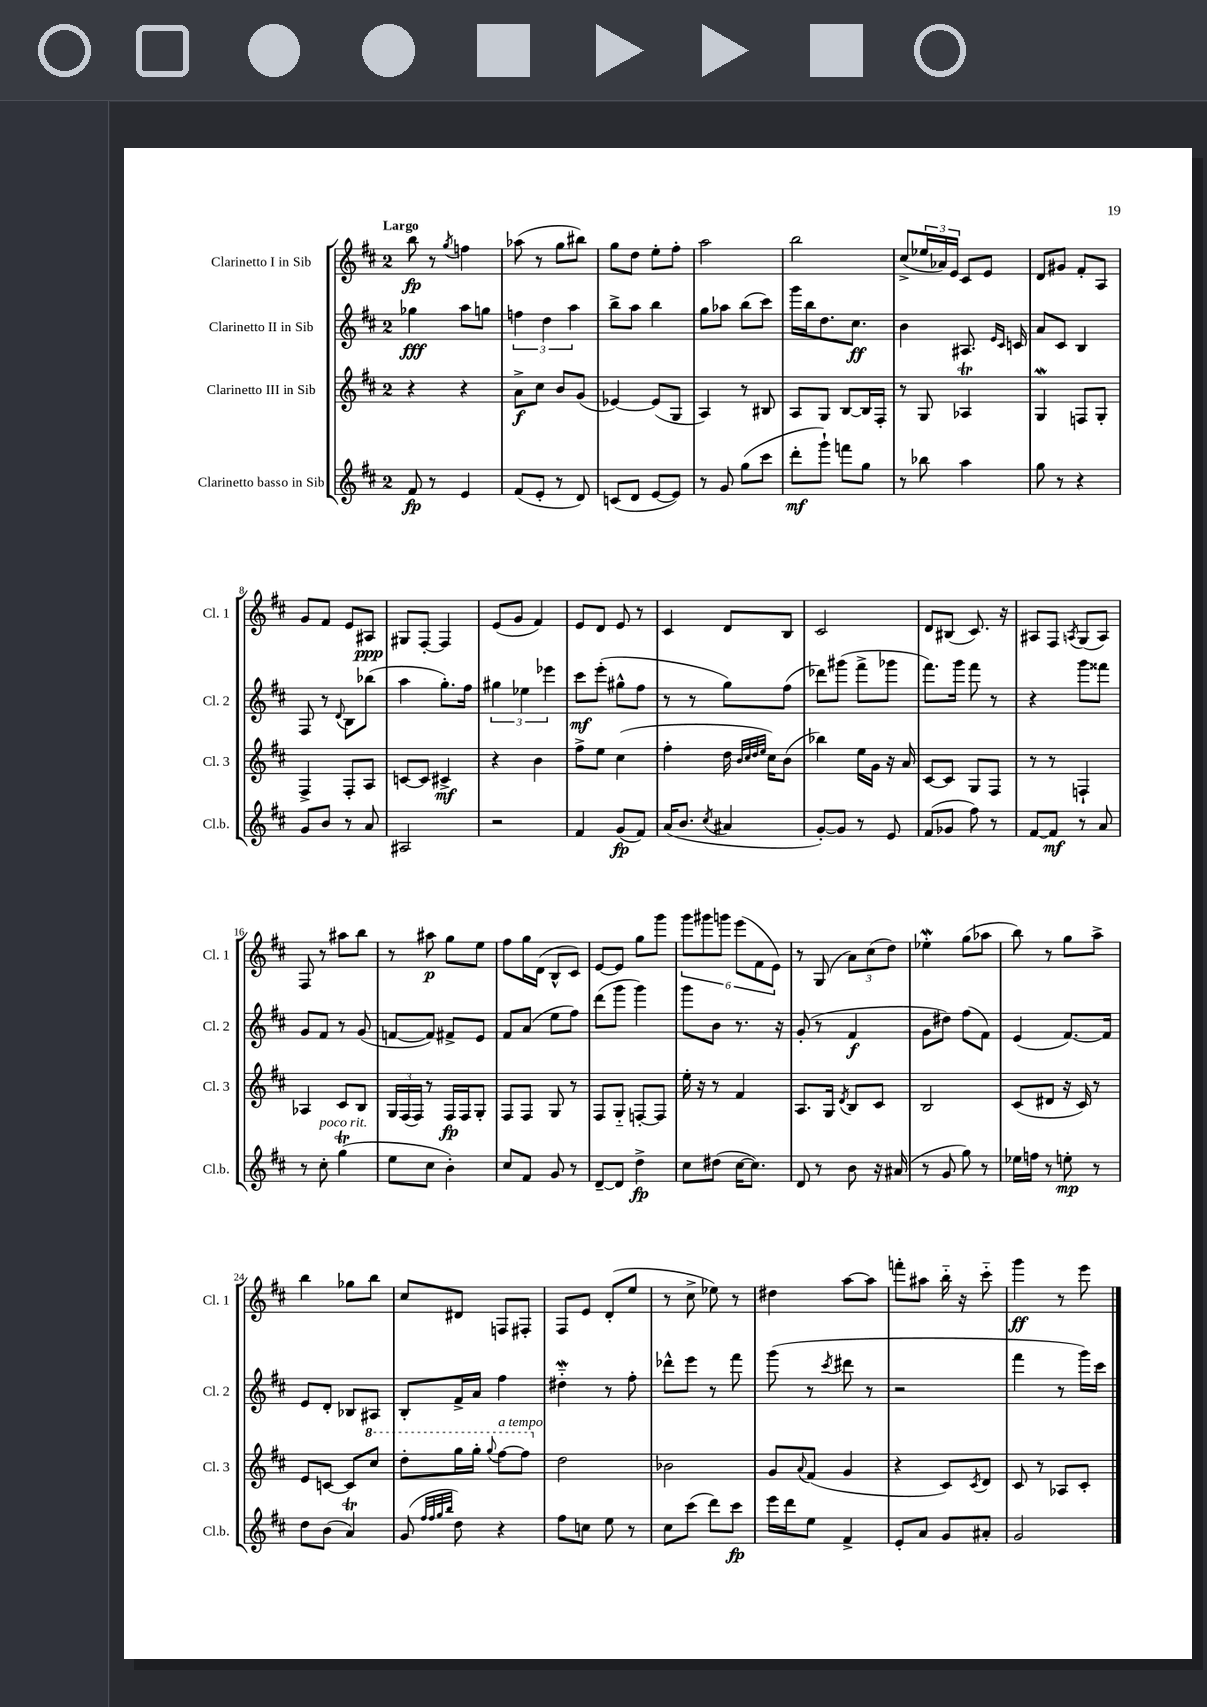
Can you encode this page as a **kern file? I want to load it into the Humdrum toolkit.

**kern	**dynam	**kern	**dynam	**kern	**dynam	**kern	**dynam
*part4	*part4	*part3	*part3	*part2	*part2	*part1	*part1
*staff4	*staff4	*staff3	*staff3	*staff2	*staff2	*staff1	*staff1
*I"Clarinetto basso in Sib	*	*I"Clarinetto III in Sib	*	*I"Clarinetto II in Sib	*	*I"Clarinetto I in Sib	*
*I'Cl.b.	*	*I'Cl. 3	*	*I'Cl. 2	*	*I'Cl. 1	*
*clefG2	*	*clefG2	*	*clefG2	*	*clefG2	*
*k[f#c#]	*	*k[f#c#]	*	*k[f#c#]	*	*k[f#c#]	*
*M2/4	*	*M2/4	*	*M2/4	*	*M2/4	*
=1	=1	=1	=1	=1	=1	=1	=1
!	!	!	!	!	!	!LO:TX:a:B:t=Largo	!
8f#/	fp	4r	.	4gg-X\	fff	8bb\	fp
8r	.	.	.	.	.	8r	.
.	.	.	.	.	.	8qgg/	.
4e/	.	4r	.	8aa\L	.	4ffn\	.
.	.	.	.	8ggn\J	.	.	.
=2	=2	=2	=2	=2	=2	=2	=2
(8f#/L	.	8a^\L	f	6ffn\	.	(8aa-X\	.
8e'/J	.	8cc#\J	.	.	.	8r	.
.	.	.	.	6dd\	.	.	.
8r	.	8b/L	.	.	.	8gg\L	.
.	.	.	.	6aa\	.	.	.
8d/)	.	(8g/J	.	.	.	8bb#X\J)	.
=3	=3	=3	=3	=3	=3	=3	=3
(8cn/L	.	[4e-X/)	.	8bb^\L	.	8gg\L	.
8d/J	.	.	.	8aa\J	.	8dd\J	.
[8e/L	.	(8e-/L]	.	4bb\	.	8ee'\L	.
8e/J])	.	8G/J	.	.	.	8ff#'\J	.
=4	=4	=4	=4	=4	=4	=4	=4
8r	.	4A/)	.	8gg\L	.	2aa\	.
8g/	.	.	.	8aa-X\J	.	.	.
(8gg\L	.	8r	.	(8bb\L	.	.	.
8ccc#\J	.	8B#X/	.	8ccc#\J)	.	.	.
=5	=5	=5	=5	=5	=5	=5	=5
8ddd'\L	mf	8A/L	.	16ggg\LL	.	2bb\	.
.	.	.	.	16bb\J	.	.	.
8ggg`\J)	.	8G/J	.	8.dd\	.	.	.
8fffn\L	.	[8B/L	.	.	.	.	.
.	.	.	.	8.cc#\J	ff	.	.
8gg\J	.	16B/L]	.	.	.	.	.
.	.	16F#'/JJ	.	.	.	.	.
=6	=6	=6	=6	=6	=6	=6	=6
8r	.	8r	.	4b\	.	(8cc#^/L	.
8bb-X\	.	8G/	.	.	.	24ee-X/L	.
.	.	.	.	.	.	24a-X/)	.
.	.	.	.	.	.	24e/JJ	.
4aa\	.	4A-XT/	.	8.A#X/	.	8c#/L	.
.	.	.	.	.	.	8e/J	.
.	.	.	.	16qqe/LL	.	.	.
.	.	.	.	16qqc#/JJ	.	.	.
.	.	.	.	16cn/	.	.	.
=7	=7	=7	=7	=7	=7	=7	=7
8gg\	.	4Gw/	.	8a/L	.	8d/L	.
8r	.	.	.	8c#/J	.	8g#X/J	.
4r	.	8Fn/L	.	4B/	.	8f#'/L	.
.	.	8G'/J	.	.	.	8A/J	.
!!LO:LB:g=z
=8	=8	=8	=8	=8	=8	=8	=8
8g/L	.	4F#^/	.	8F#/	.	8g/L	.
8b/J	.	.	.	8r	.	8f#/J	.
.	.	.	.	8qqd/	.	.	.
8r	.	8F#'/L	.	8B\L	.	8e/L	.
8a/	.	8A/J	.	(8bb-X\J	.	8A#X/J	ppp
=9	=9	=9	=9	=9	=9	=9	=9
2A#X/	.	[8cn/L	.	4aa\	.	8G#X/L	.
.	.	8c/J]	.	.	.	[8F#'/J	.
.	.	4c#X^/	mf	8.gg'\L)	.	4F#/]	.
.	.	.	.	16ff#\Jk	.	.	.
=10	=10	=10	=10	=10	=10	=10	=10
2r	.	4r	.	6gg#X\	.	(8e/L	.
.	.	.	.	.	.	8g/J	.
.	.	.	.	6ee-X\	.	.	.
.	.	4b\	.	.	.	4f#/)	.
.	.	.	.	6eee-X\	.	.	.
=11	=11	=11	=11	=11	=11	=11	=11
4f#/	.	8ff#^\L	.	8ccc#\L	mf	8e/L	.
.	.	8ee\J	.	(8eee'\J	.	8d/J	.
(8g/L	fp	(4cc#\	.	8gg#X^^\L	.	8e/	.
8f#/J)	.	.	.	8ff#\J	.	8r	.
=12	=12	=12	=12	=12	=12	=12	=12
(16a/KL	.	4ff#'\	.	8r	.	4c#/	.
8.b/J	.	.	.	.	.	.	.
.	.	.	.	8r	.	.	.
8qcc#/	.	.	.	.	.	.	.
4a#X/	.	16dd\	.	8gg\L)	.	8d/L	.
.	.	32qqb/LLL	.	.	.	.	.
.	.	32qqcc#/	.	.	.	.	.
.	.	32qqdd/	.	.	.	.	.
.	.	32qqee/JJJ	.	.	.	.	.
.	.	16cc#\KL)	.	.	.	.	.
.	.	(8b\J	.	(8ff#\J	.	8B/J	.
=13	=13	=13	=13	=13	=13	=13	=13
[8g'/L)	.	4bb-X\)	.	8ddd-X\L)	.	2c#/	.
8g/J]	.	.	.	(8ggg#X\J	.	.	.
8r	.	16ee\LL	.	8fff#^\L	.	.	.
.	.	16g\JJ	.	.	.	.	.
8e/	.	16r	.	8ggg-X\J	.	.	.
.	.	16a/	.	.	.	.	.
=14	=14	=14	=14	=14	=14	=14	=14
(8f#/L	.	[8c#/L	.	8.fff#\L)	.	8d/L	.
8g-X/J	.	8c#/J]	.	.	.	(8B#X/J	.
.	.	.	.	16ggg\Jk	.	.	.
8ff#\)	.	8G/L	.	8fff#\	.	8.c#/)	.
8r	.	8F#/J	.	8r	.	.	.
.	.	.	.	.	.	16r	.
=15	=15	=15	=15	=15	=15	=15	=15
[8f#/L	.	8r	.	4r	.	8A#X/L	.
8f#/J]	mf	8r	.	.	.	8F#/J	.
.	.	.	.	.	.	8qAn/	.
8r	.	4Fn`/	.	8ggg\L	.	(8G/L	.
8a/	.	.	.	8fff##X\J	.	8A/J)	.
!!LO:LB:g=z
=16	=16	=16	=16	=16	=16	=16	=16
8r	.	4A-X/	.	8g/L	.	8F#/	.
!LO:TX:a:i:t=poco rit.	!	!	!	!	!	!	!
8cc#'\	.	.	.	8f#/J	.	8r	.
(4ggT\	.	8c#/L	.	8r	.	8aa#X\L	.
.	.	8B/J	.	(8g/	.	8bb\J	.
=17	=17	=17	=17	=17	=17	=17	=17
8ee\L	.	24G/LL	.	[8fn/L	.	8r	.
.	.	(24F#/	.	.	.	.	.
.	.	24F#/JJ)	.	.	.	.	.
8cc#\J	.	8r	.	8f/J])	.	8aa#X\	p
4b'\)	.	16F#/LL	fp	8f#X^/L	.	8gg\L	.
.	.	16F#/J	.	.	.	.	.
.	.	8G'/J	.	8e/J	.	8ee\J	.
=18	=18	=18	=18	=18	=18	=18	=18
8cc#/L	.	8F#/L	.	8f#/L	.	8ff#\L	.
8f#/J	.	8F#/J	.	(8a/J	.	16gg\L	.
.	.	.	.	.	.	(16d\JJ	.
8g/	.	8G/	.	8ee\L	.	8B^^/L	.
8r	.	8r	.	8ff#\J)	.	8c#/J)	.
=19	=19	=19	=19	=19	=19	=19	=19
[8d~/L	.	8F#/L	.	(8ddd\L	.	[8e/L	.
8d/J]	.	8G/J	.	8ggg\J	.	8e/J]	.
4dd^\	fp	[8Fn'/L	.	4ggg\)	.	8gg\L	.
.	.	8F/J]	.	.	.	8ggg\J	.
=20	=20	=20	=20	=20	=20	=20	=20
8cc#\L	.	16ee'\	.	8ggg\L	.	12ggg\L	.
.	.	16r	.	.	.	.	.
.	.	.	.	.	.	12ggg#X\	.
(8dd#X\J	.	8r	.	8b\J	.	.	.
.	.	.	.	.	.	12gggn\J	.
[16cc#\KL	.	4f#/	.	8.r	.	(12eee\L	.
8.cc#\J])	.	.	.	.	.	.	.
.	.	.	.	.	.	12f#\	.
.	.	.	.	.	.	12e\J)	.
.	.	.	.	16r	.	.	.
=21	=21	=21	=21	=21	=21	=21	=21
8d/	.	8.A/L	.	(8g'/	.	8r	.
8r	.	.	.	8r	.	(8G/	.
.	.	16G/Jk	.	.	.	.	.
.	.	8qd/	.	.	.	.	.
8b\	.	8B/L	.	4f#/	f	12a\L)	.
.	.	.	.	.	.	(12cc#\	.
16r	.	8c#/J	.	.	.	.	.
.	.	.	.	.	.	12dd\J)	.
(16a#X/	.	.	.	.	.	.	.
=22	=22	=22	=22	=22	=22	=22	=22
8r	.	2B/	.	8g\L	.	4ee-Xw'\	.
8g/	.	.	.	8dd#X\J)	.	.	.
8gg\)	.	.	.	(8ff#\L	.	(8gg\L	.
8r	.	.	.	8f#\J)	.	8aa-X\J	.
=23	=23	=23	=23	=23	=23	=23	=23
16ee-X\LL	.	(8c#/L	.	(4e/	.	8bb\)	.
16ffn\JJ	.	.	.	.	.	.	.
8r	.	8d#X/J	.	.	.	8r	.
8een'\	mp	16r	.	[8.f#/L)	.	8gg\L	.
.	.	16c#/)	.	.	.	.	.
8r	.	8r	.	.	.	8aa^\J	.
.	.	.	.	16f#/Jk]	.	.	.
!!LO:LB:g=z
=24	=24	=24	=24	=24	=24	=24	=24
8dd\L	.	8e/L	.	8e/L	.	4bb\	.
(8b\J	.	[8cn/J	.	8d'/J	.	.	.
4aT/)	.	8c/L]	.	8B-X/L	.	8gg-X\L	.
*	*	*8va	*	*	*	*	*
.	.	8ccc#/J	.	8A#X/J	.	8bb\J	.
=25	=25	=25	=25	=25	=25	=25	=25
(8g/	.	8ddd'\L	.	8B'/L	.	8cc#/L	.
32qqff#/LLL	.	.	.	.	.	.	.
32qqff#/	.	.	.	.	.	.	.
32qqgg/	.	.	.	.	.	.	.
32qqbb/JJJ	.	.	.	.	.	.	.
8dd\)	.	16ggg\L	.	16f#^/L	.	8d#X/J	.
.	.	16ggg'\JJ	.	16a/JJ	.	.	.
.	.	8qqggg/	.	.	.	.	.
!	!	!LO:TX:a:i:t=a tempo	!	!	!	!	!
4r	.	[8fff#\L	.	4ff#\	.	8Fn/L	.
.	.	8fff#\J]	.	.	.	8F#X'/J	.
=26	=26	=26	=26	=26	=26	=26	=26
*	*	*X8va	*	*	*	*	*
8ff#\L	.	2dd\	.	4dd#XW\	.	8F#/L	.
8ccn\J	.	.	.	.	.	8e/J	.
8ee\	.	.	.	8r	.	(8d'/L	.
8r	.	.	.	8ff#'\	.	8ee/J	.
=27	=27	=27	=27	=27	=27	=27	=27
8cc#\L	.	2b-X\	.	8ddd-X^^\L	.	8r	.
(8ccc#\J	.	.	.	8eee\J	.	8cc#^\	.
8ddd\L)	.	.	.	8r	.	8ee-X\)	.
8ccc#\J	fp	.	.	8fff#\	.	8r	.
=28	=28	=28	=28	=28	=28	=28	=28
16eee\LL	.	8g/L	.	(8ggg\	.	4dd#X\	.
16ddd\J	.	.	.	.	.	.	.
.	.	8qqa/	.	.	.	.	.
8ee\J	.	(8f#/J	.	8r	.	.	.
.	.	.	.	8qccc#/	.	.	.
4f#^/	.	4g/	.	8ddd#X\	.	[8aa\L	.
.	.	.	.	8r	.	8aa\J]	.
=29	=29	=29	=29	=29	=29	=29	=29
8e'/L	.	4r	.	2r	.	8fffn'\L	.
8a/J	.	.	.	.	.	8aa#X\J	.
8g/L	.	8c#/L)	.	.	.	16bb\	.
.	.	.	.	.	.	16r	.
.	.	8qc#/	.	.	.	.	.
8a#X'/J	.	8d/J	.	.	.	8ccc#\	.
=30	=30	=30	=30	=30	=30	=30	=30
2g/	.	8c#/	.	4fff#\	.	4ggg\	ff
.	.	8r	.	.	.	.	.
.	.	8A-X/L	.	8r	.	8r	.
.	.	8c#'/J	.	16ggg\LL)	.	8eee\	.
.	.	.	.	16ccc#\JJ	.	.	.
==	==	==	==	==	==	==	==
*-	*-	*-	*-	*-	*-	*-	*-
